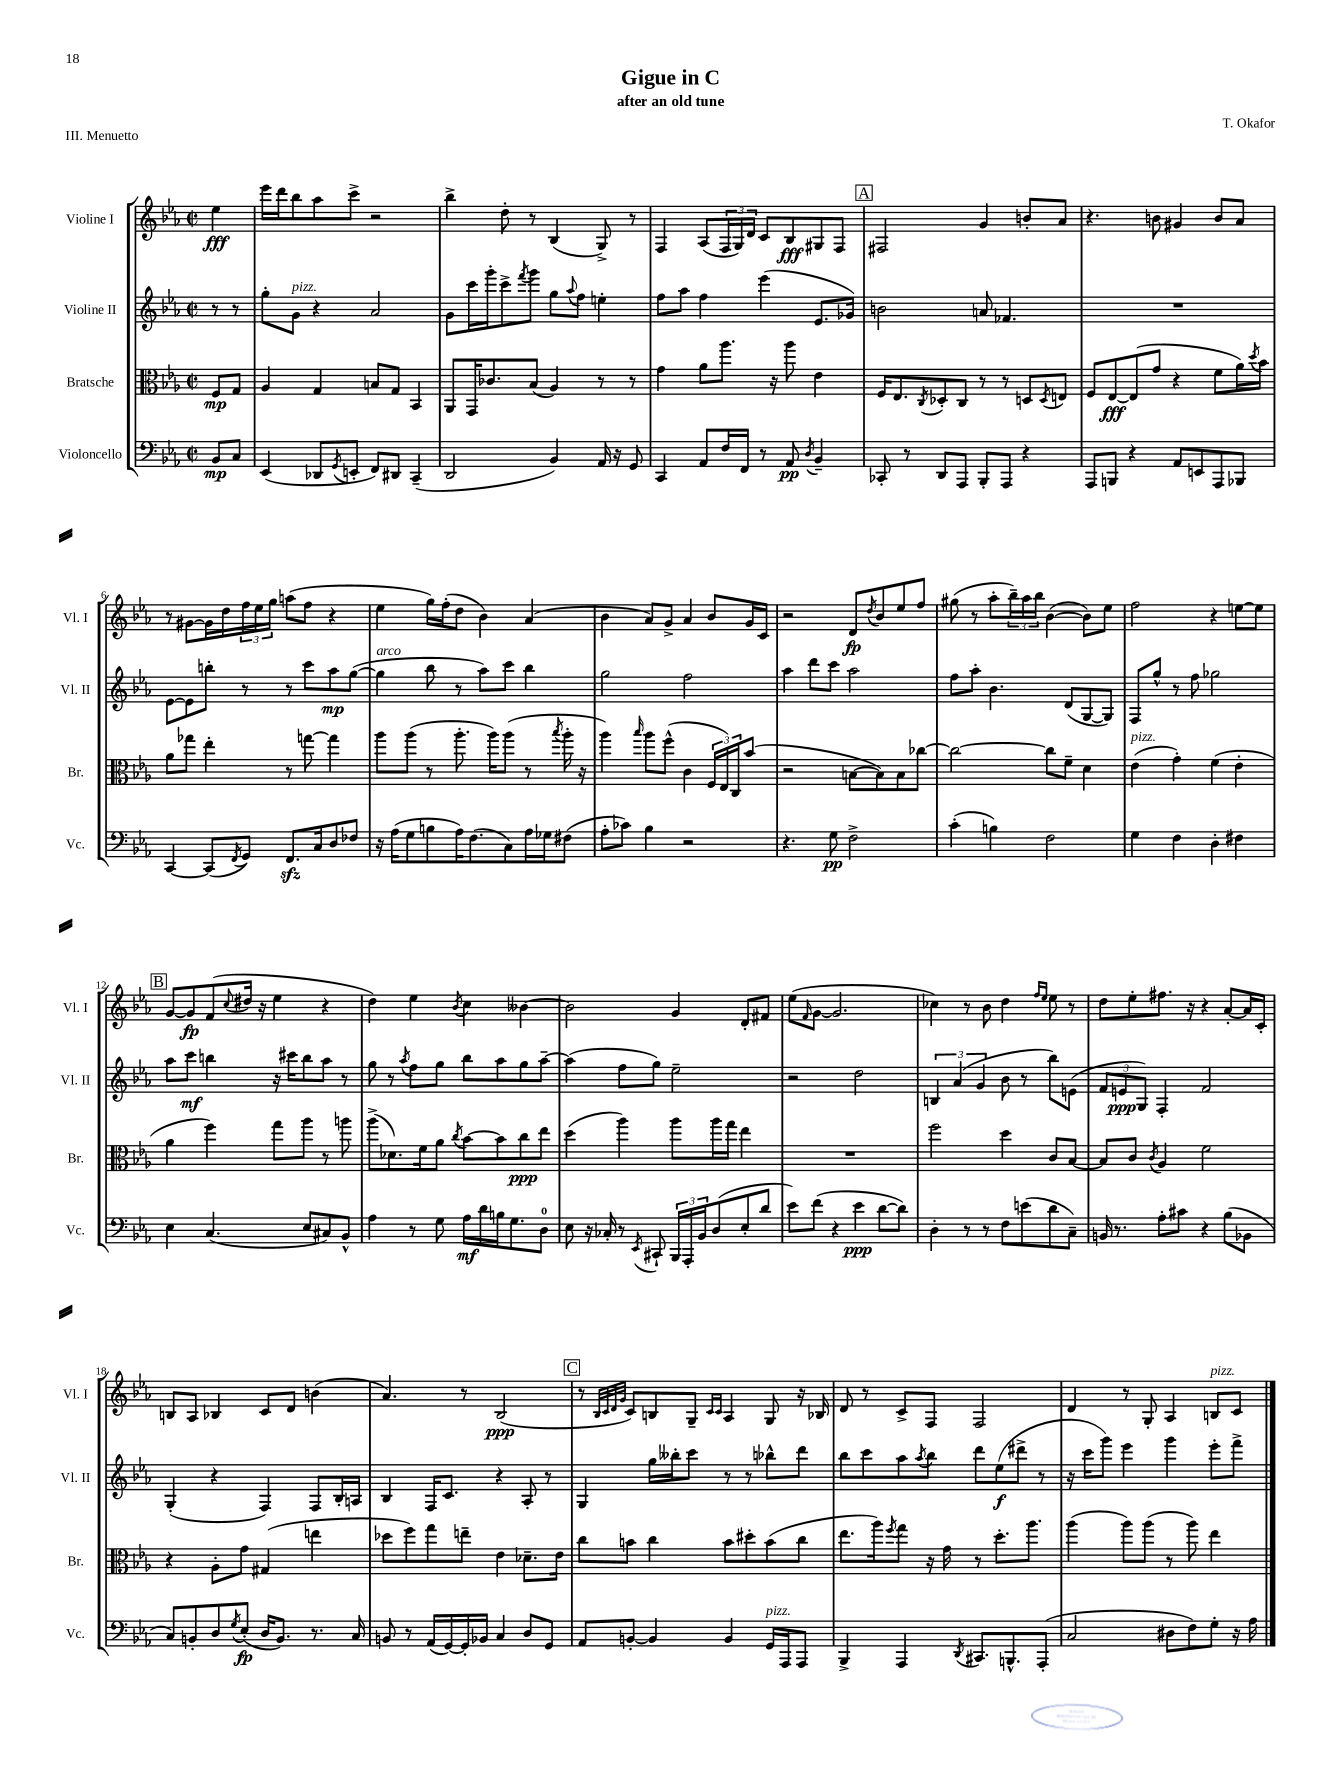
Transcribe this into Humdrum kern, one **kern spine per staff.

**kern	**kern	**kern	**kern
*staff4	*staff3	*staff2	*staff1
*clefF4	*clefC3	*clefG2	*clefG2
*k[b-e-a-]	*k[b-e-a-]	*k[b-e-a-]	*k[b-e-a-]
*M2/2	*M2/2	*M2/2	*M2/2
*met(c|)	*met(c|)	*met(c|)	*met(c|)
8BB-	8F	8r	4ee-
8C	8G	8r	.
=	=	=	=
(4EE-	4A-	8gg'	16eee-
.	.	.	16ddd
.	.	8g	8bb-
8DD-	4G	4r	8aa-
8qGG	.	.	.
8EE'	.	.	8ccc^
8FF)	8B	2a-	2r
8DD#	8G	.	.
(4CC~	4BB-	.	.
=	=	=	=
2DD	8AA-	8g	4bb-^
.	16GG	16ccc	.
.	8.c-	16ggg'	.
.	.	8ccc^	8dd'
.	.	8qfff	.
.	(8B-	8ggg	8r
4BB-)	4A-)	8gg	(4B-
.	.	8qqaa-	.
.	.	8ff	.
16AA-	8r	4ee'	8G^)
16r	.	.	.
8GG	8r	.	8r
=	=	=	=
4CC	4g	8ff	4F
.	.	8aa-	.
8AA-	8a-	4ff	(8A-
16F	8.aa-	.	24F
.	.	.	24G)
16FF	.	.	.
.	.	.	24d
8r	.	(4eee-	8c
.	16r	.	.
8AA-	8aa-	.	8B-
8qD	.	.	.
4BB-~	4e-	8.e-	8G#
.	.	.	8F
.	.	16g-)	.
=	=	=	=
8CC-'	16F	2b	2F#
.	8.E-	.	.
8r	.	.	.
.	8qC	.	.
8DD	8D-'	.	.
8AAA-	8C	.	.
8BBB-'	8r	8a	4g
8AAA-	8r	4.f-	.
4r	8D	.	8b'
.	8qD	.	.
.	8E	.	8a-
=	=	=	=
8AAA-	8F	1r	4.r
8BBB	[8E-	.	.
4r	(8E-]	.	.
.	8g	.	8b
8AA-	4r	.	4g#
8EE	.	.	.
8AAA-	8f	.	8b
8BBB-	16a-)	.	8a-
.	8qdd	.	.
.	16b-	.	.
=	=	=	=
[4CC	8a-	[8e-	8r
.	8gg-	8e-]	[8g#
(8CC]	4ee-'	8bb'	16g#]
.	.	.	16dd
8qFF	.	.	.
8GG)	.	8r	24ff
.	.	.	24ee-
.	.	.	24gg
8.FF	8r	8r	(8aa
.	[8gg	8ccc	8ff
16C	.	.	.
8D	4gg]	8aa-	4r
8F-	.	([8gg	.
=	=	=	=
16r	8aa-	4gg]	4ee-
(16A-	.	.	.
8G	(8aa-	.	.
8B	8r	8bb-	16gg)
.	.	.	(16ff'
16A-)	8.aa-'	8r	8dd
(8.F	.	.	.
.	.	8aa-)	4b-)
.	16aa-)	.	.
8C)	(8aa-	8ccc	.
16A-	8r	4bb-	(4a-
16G-	.	.	.
.	8qbb-	.	.
(8F#	16aa-'	.	.
.	16r	.	.
=	=	=	=
8A-'	4aa-)	2gg	4b-
8c-)	.	.	.
.	16qqbb-	.	.
4B-	8aa-	.	8a-)
.	(8ff^^	.	8g^
2r	4c	2ff	4a-
.	24F	.	8b-
.	24E-)	.	.
.	24C	.	.
.	(8b-	.	16g
.	.	.	16c
=	=	=	=
4.r	2r	4aa-	2r
.	.	8ddd	.
8G	.	8ccc	.
2F^	[8B	2aa-	8d
.	.	.	8qdd
.	8B])	.	8b-
.	8B	.	8ee-
.	[8cc-	.	8ff
=	=	=	=
(4c'	2cc-_	8ff	(8gg#
.	.	8aa-'	8r
4B)	.	4.b-	8aa-'
.	.	.	24bb-~)
.	.	.	24aa-
.	.	.	24bb-
2F	8cc-]	.	([4b-
.	8f~	(8d	.
.	4d	[8G	8b-])
.	.	8G])	8ee-
=	=	=	=
4G	(4e-	8F	2ff
.	.	8gg^^	.
4F	4g')	8r	.
.	.	8ff	.
4D'	(4f	2gg-	4r
4F#	4e-'	.	[8ee
.	.	.	8ee]
=	=	=	=
4E-	4a-	8aa-	[8g
.	.	8ccc	8g]
(4.C	4ff)	4bb	(8f
.	.	.	8qqcc
.	.	.	16dd#
.	.	.	16r
.	8gg	16r	4ee-
.	.	16ccc#	.
8E-	8aa-	8bb	.
8C#)	8r	8aa-	4r
8BB-^^	8aa	8r	.
=	=	=	=
4A-	(8aa-^	8gg	4dd)
.	8.d-)	8r	.
.	.	8qaa-	.
8r	.	8ff	4ee-
.	16f	.	.
8G	8a-	8gg	.
.	8qcc	.	8qb-
16A-	[8b-	8bb-	4cc
16d	.	.	.
16B	8b-]	8aa-	.
8.G	.	.	.
.	8cc	8gg	[4b--
8D	8ee-	[8aa-~	.
=	=	=	=
8E-	(4dd	(4aa-]	2b--]
16r	.	.	.
16C-'	.	.	.
8r	4aa-)	8ff	.
8qEE-	.	.	.
8CC#`	.	8gg)	.
24BBB-	8aa-	2ee-~	4g
24AAA-'	.	.	.
24BB-	.	.	.
(8D	16aa-	.	.
.	16gg	.	.
8E-'	4ee-	.	8d'
8d	.	.	8f#
=	=	=	=
8e-)	1r	2r	(8ee-
.	.	.	16qqf
(8f	.	.	[8g
4r	.	.	2.g]
4e-	.	2dd	.
[8d	.	.	.
8d])	.	.	.
=	=	=	=
4D'	2ff	6B	4cc-)
.	.	(6a-	.
8r	.	.	8r
.	.	6g	.
8r	.	.	8b-
8F	4dd	8b-	4dd
(8e	.	8r	.
.	.	.	16qqff
.	.	.	16qqee-
8d	8c	8bb-)	8ee-
8C~)	[8B-	(8e	8r
=	=	=	=
16BB	8B-]	12f	8dd
8.r	.	.	.
.	.	12e	.
.	8c	.	8ee-'
.	.	12G)	.
.	8qc	.	.
8A-'	4A-	4F'	8.ff#
8c#	.	.	.
.	.	.	16r
4r	2f	2f	4r
(8B-	.	.	[8a-'
8BB-	.	.	16a-]
.	.	.	16c'
=	=	=	=
8C)	4r	(4G'	8B
8BB'	.	.	8A-
8D	8A-'	4r	4B-
8qG	.	.	.
(8E-'	8g	.	.
16D	(4G#	4F)	8c
8.BB)	.	.	.
.	.	.	8d
8.r	4ee	8F	(4b
.	.	16B-'	.
16C	.	16A	.
=	=	=	=
8BB	8dd-	4B-	4.a-)
8r	8ff)	.	.
(16AA-	8gg	16F	.
[16GG)	.	8.c	.
16GG']	8ee~	.	8r
16BB-	.	.	.
4C	4e-	4r	(2B-
8D	8.d-~	8A-'	.
8GG	.	8r	.
.	16e-	.	.
=	=	=	=
8AA-	8cc	4G	8r
.	.	.	32qqB-
.	.	.	32qqc
.	.	.	32qqd
.	.	.	32qqg
[8BB'	8b	.	8c)
4BB]	4cc	16gg	8B
.	.	16bb--'	.
.	.	8ccc	8G~
.	.	.	16qqc
.	.	.	16qqc
4BB	8b	8r	4A-
.	8dd#'	8r	.
16GG	(8b	8bb-^^	8G
16AAA-	.	.	.
8AAA-	8cc	8ddd	16r
.	.	.	16B-
=	=	=	=
4BBB-^	8.ee-	8bb-	8d
.	.	8ccc	8r
.	16aa-)	.	.
.	8qff	.	.
4AAA-	8gg	8aa-	8c^
.	.	8qaa-	.
.	16r	8bb-	8F
.	16g	.	.
8qDD	.	.	.
8.CC#	8r	8ddd	2F
.	8.dd'	(8ee-	.
8.BBB^^	.	.	.
.	.	8ddd#^	.
.	8.aa-	.	.
(8AAA-'	.	8r	.
=	=	=	=
2C	(4aa-	16r	4d
.	.	16ccc	.
.	.	8ggg)	.
.	8aa-)	4eee-	8r
.	(8aa-	.	8G'
8D#	8r	4ggg	4A-
8F)	8aa-)	.	.
8G'	4ee-	8eee-'	8B
16r	.	8fff^	8c
16A-	.	.	.
==	==	==	==
*-	*-	*-	*-
